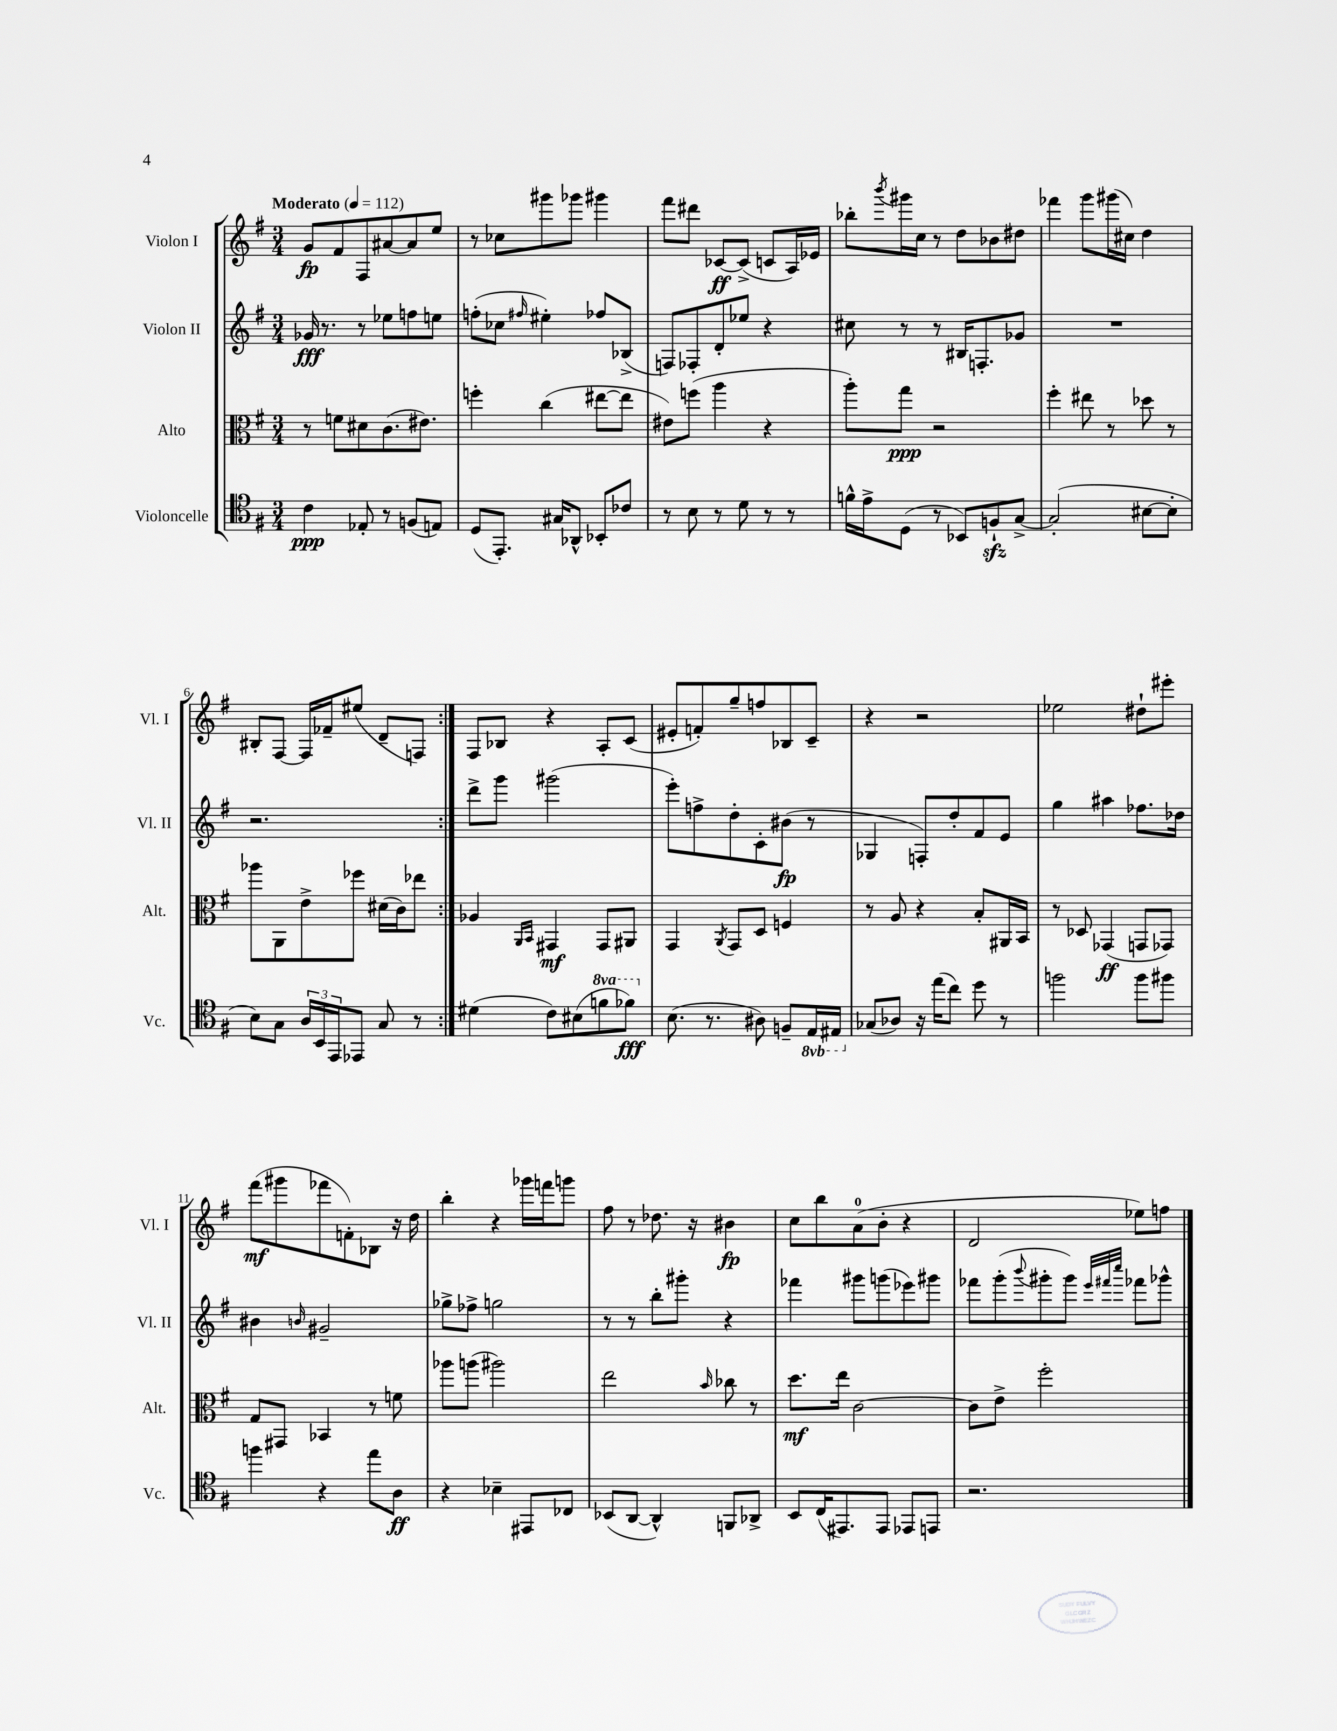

**kern	**kern	**kern	**kern
*staff4	*staff3	*staff2	*staff1
*clefC4	*clefC3	*clefG2	*clefG2
*k[f#]	*k[f#]	*k[f#]	*k[f#]
*M3/4	*M3/4	*M3/4	*M3/4
*MM112	*MM112	*MM112	*MM112
4c\	8r	16g-/	8g/L
.	.	8.r	.
.	8f\L	.	8f#/
8E-'/	8d#\	8r	8F#/
8r	(8.c\	8ee-\L	[8a#/
(8F/L	.	8ff\	8a#/]
.	8.e#\J)	.	.
8E/J)	.	8ee\J	8ee/J
=	=	=	=
(8D/L	4ff'\	(8ff'\L	8r
8.EE'/J)	.	8cc-\J	8cc-\L
.	.	16qqff#/	.
.	(4cc\	4ee#'\)	8ggg#\
16G#/LK	.	.	.
8AA-^^/J	.	.	8ggg-\J
8BB-'/L	[8ee#\L	8ff-/L	4ggg#\
8c-/J	8ee#\]J	(8B-^/J	.
=	=	=	=
8r	8e#\L)	8F/L)	8fff#\L
8B\	(8ff\J	8F-'/	8ddd#\J
8r	4aa\	8d'/	[8c-/L
8d\	.	8ee-/J	(8c-^/]J
8r	4r	4r	8c/L
8r	.	.	16A/L)
.	.	.	16e-/JJ
=	=	=	=
16f^^\LL	8aa'\L)	8cc#\	8bb-'\L
16e^\J	.	.	.
.	.	.	8qbbb/
(8D\J	8gg\J	8r	16ggg#\L
.	.	.	16cc\JJ
8r	2r	8r	8r
8BB-/L)	.	16B#/LK	8dd\L
.	.	8.F'/	.
8F`/	.	.	8b-\
[8G^/J	.	8g-/J	8dd#\J
=	=	=	=
(2G'/]	4ff#'\	2.r	4fff-\
.	8ee#\	.	8ggg\L
.	8r	.	(16ggg#\L
.	.	.	16cc#\JJ)
[8B#\L	8dd-\	.	4dd\
8B#'\]J	8r	.	.
=	=	=	=
8B\L)	8aa-\L	2.r	8B#'/L
8G\J	8AA\	.	[8F#/J
24A/LL	8e^\	.	16F#/]LL
24BB/	.	.	.
.	.	.	16f-~/J
24EE/J	.	.	.
8EE-/J	8ff-\J	.	(8ee#/J
8G/	(16d#\LL	.	8d~/L
.	16c\J)	.	.
8r	8ee-\J	.	8F/J)
=:|!	=:|!	=:|!	=:|!
(4d#\	4A-/	8ddd^\L	8F#/L
.	.	8ggg\J	8B-/J
.	16qqAA/LL	.	.
.	16qqBB/JJ	.	.
8c\L)	4GG#/	(2ggg#\	4r
(8B#\	.	.	.
8ff\	8GG#/L	.	8A'/L
8ff-\J)	8AA#/J	.	(8c/J
=	=	=	=
(8.B\	4GG/	8eee'\L)	8e#'/L
.	.	8ff^\	8f'/)
8.r	.	.	.
.	8qAA/	.	.
.	8GG/L	8dd'\	8gg~/
8A#\)	8D/J	8c'\	8ff/
8F~/L	4F/	(8b#\J	8B-/
16EE/L	.	8r	8c~/J
16EE#/JJ	.	.	.
=	=	=	=
(8G-/L	8r	4G-/	4r
8A-/J)	8A/	.	.
16r	4r	8F'/L)	2r
(16ee\LK	.	.	.
8cc\J)	.	8dd'/	.
8dd\	8B'/L	8f#/	.
8r	16AA#/L	8e/J	.
.	16BB/JJ	.	.
=	=	=	=
2ff\	8r	4gg\	2ee-\
.	8D-/	.	.
.	(4GG-/	4aa#\	.
8ff\L	8GG/L	8.ff-\L	8dd#`\L
8ff#\J	8GG-/J)	.	8eee#'\J
.	.	16dd-\Jk	.
=	=	=	=
4ff\	8G/L	4b#\	(8fff#\L
.	8GG#/J	.	8ggg#\
.	.	16qqb/	.
4r	4BB-/	2g#~/	8fff-\
.	.	.	8f'\)
8ee\L	8r	.	8B-\J
8A\J	8f\	.	16r
.	.	.	16dd\
=	=	=	=
4r	8aa-\L	8gg-^\L	4bb'\
.	(8aa\J	8ff-^\J	.
4B-~\	2aa#\)	2gg\	4r
8EE#/L	.	.	16ggg-\LL
.	.	.	16fff\J
8C-/J	.	.	8ggg\J
=	=	=	=
(8BB-/L	2ee\	8r	8ff#\
[8AA/J	.	8r	8r
4AA^^/])	.	8bb'\L	8.dd-\
.	.	8ggg#'\J	.
.	.	.	16r
.	16qqb/	.	.
8FF/L	8cc-\	4r	4b#\
8AA-^/J	8r	.	.
=	=	=	=
8BB/L	8.dd\L	4fff-\	8cc\L
(16C/K	.	.	8bb\
8.EE#/)	16ee\Jk	.	.
.	[2c\	8ggg#\L	(8a\
8EE#/J	.	(8ggg\	8b'\J
8EE-/L	.	8eee-\)	4r
8EE/J	.	8ggg#\J	.
=	=	=	=
2.r	8c\]L	8fff-\L	2d/
.	8e^\J	(8ggg'\	.
.	.	8qqbbb/	.
.	2ff#'\	8ggg#'\	.
.	.	8ggg#\J)	.
.	.	32qqeee/LLL	.
.	.	32qqfff#/	.
.	.	32qqcccc/JJJ	.
.	.	8fff-\L	8ee-\L)
.	.	8ggg-^^\J	8ff\J
==	==	==	==
*-	*-	*-	*-
